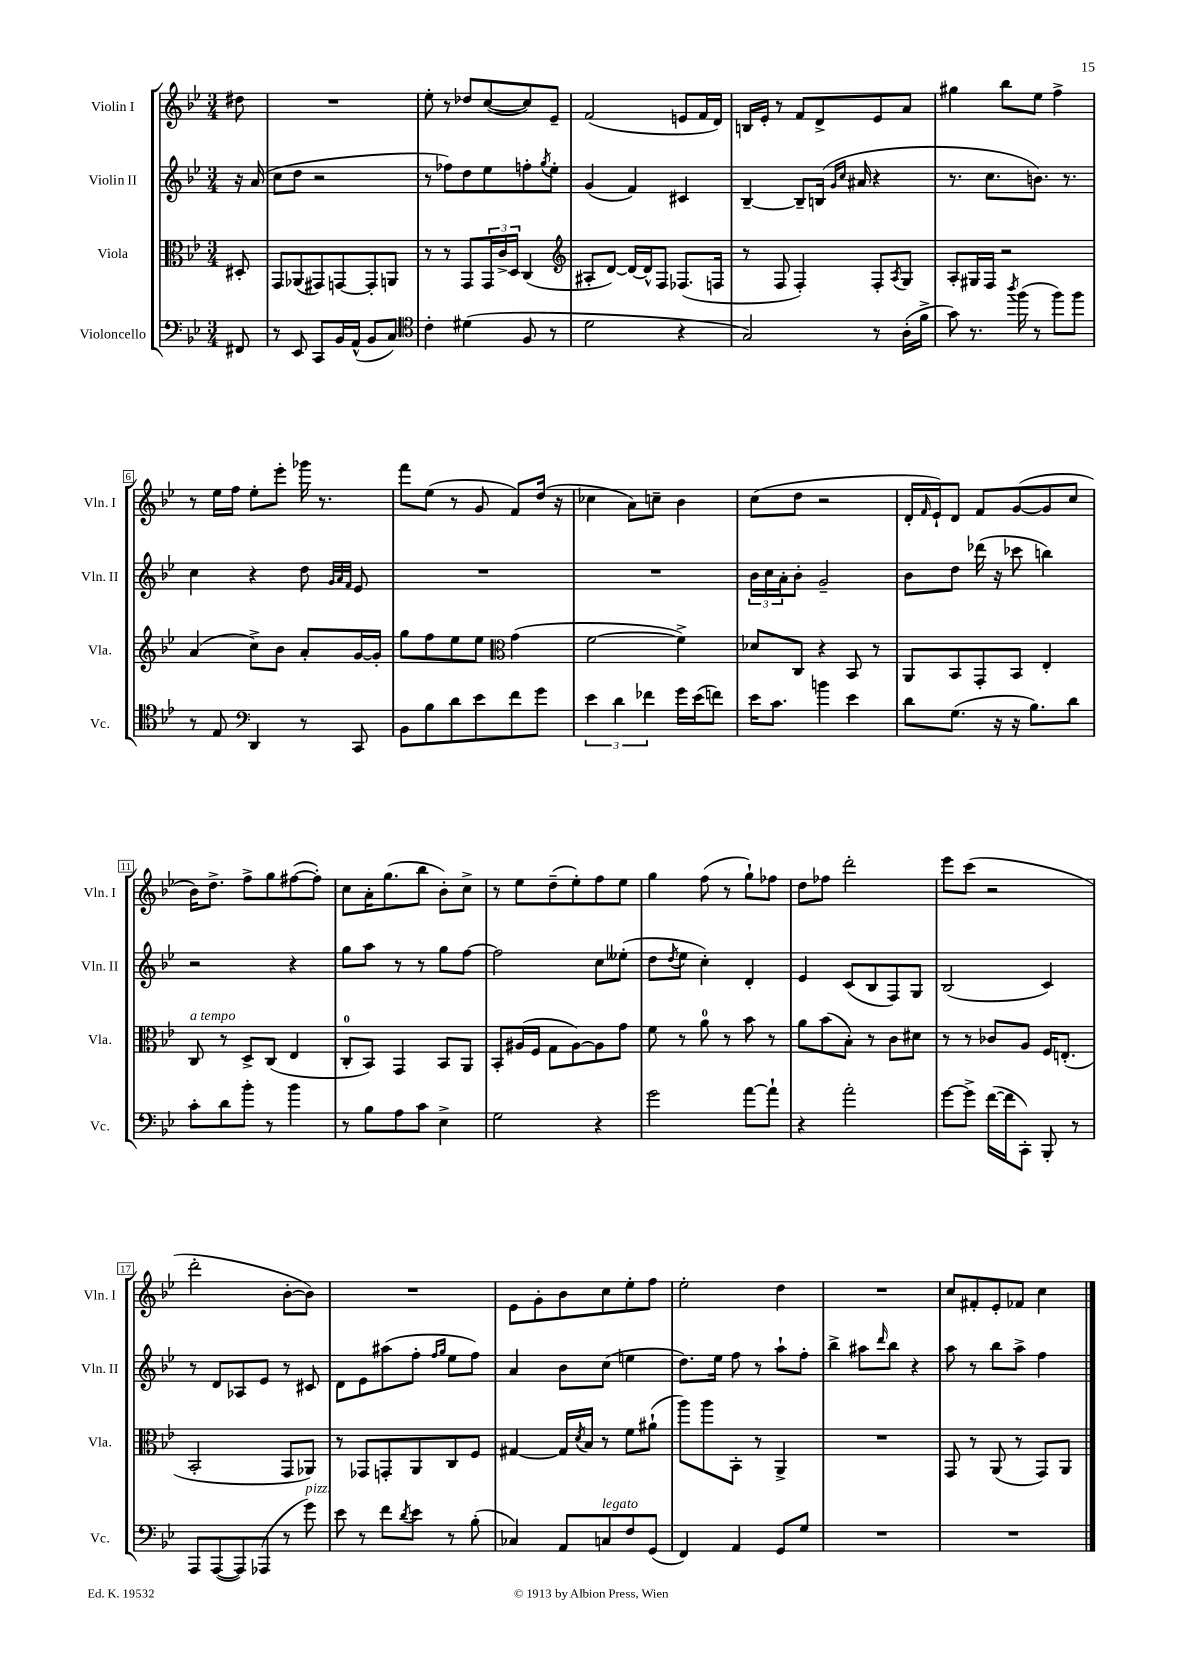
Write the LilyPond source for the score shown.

<<
\new StaffGroup <<
\new Staff = "s0" \with { instrumentName = "Violin I" shortInstrumentName = "Vln. I" } {
    \clef treble \key bes \major \numericTimeSignature \time 3/4 \partial 8
    dis''8 |
    R2. |
    ees''8-. r8 des''8 c''8~( c''8) ees'8-- |
    f'2( e'8 f'16 d'16) |
    b16 ees'16-. r8 f'8 d'8-> ees'8 a'8 |
    gis''4 bes''8 ees''8 f''4-> |
    r8 ees''16 f''16 ees''8-. ees'''8-. ges'''16 r8. |
    f'''8 ees''8( r8 g'8 f'8) d''16( r16 |
    ces''4 a'8) c''8-- bes'4 |
    c''8( d''8 r2 |
    d'16-. \grace { f'16 } ees'16-!) d'8 f'8 g'8~( g'8 c''8 |
    bes'16) d''8.-> f''8-> g''8 fis''8~( fis''8-.) |
    c''8 a'16-. g''8.( bes''8 bes'8-.) c''8-> |
    r8 ees''8 d''8--( ees''8-.) f''8 ees''8 |
    g''4 f''8( r8 g''8-!) fes''8 |
    d''8 fes''8 d'''2-. |
    ees'''8 c'''8( r2 |
    d'''2-. bes'8~-. bes'8) |
    R2. |
    ees'8 g'8-. bes'8 c''8 ees''8-. f''8 |
    ees''2-. d''4 |
    R2. |
    c''8 fis'8-. ees'8-. fes'8 c''4 \bar "|." |
}
\new Staff = "s1" \with { instrumentName = "Violin II" shortInstrumentName = "Vln. II" } {
    \clef treble \key bes \major \numericTimeSignature \time 3/4 \partial 8
    r16 a'16( |
    c''8 d''8 r2 |
    r8 fes''8) d''8 ees''8 f''8-. \acciaccatura { g''8 } ees''8-. |
    g'4( f'4) cis'4 |
    bes4~-- bes8-- b16( \grace { g'16 c''16 } ais'16 r4 |
    r8. c''8. b'8.) r8. |
    c''4 r4 d''8 \grace { g'32 a'32 f'32 } ees'8 |
    R2. |
    R2. |
    \tuplet 3/2 { bes'16 c''16 a'16-. } bes'8-. g'2-- |
    bes'8 d''8 des'''16( r16 ces'''8 b''4) |
    r2 r4 |
    g''8 a''8 r8 r8 g''8 f''8~ |
    f''2 c''8 eeses''8-.( |
    d''8 \acciaccatura { d''8 } ees''8 c''4-.) d'4-. |
    ees'4 c'8( bes8 f8) g8 |
    bes2( c'4) |
    r8 d'8 aes8 ees'8 r8 cis'8 |
    d'8 ees'8 ais''8( f''8-. \grace { f''16 g''16 } ees''8 f''8) |
    a'4 bes'8 c''8( e''4 |
    d''8.) ees''16 f''8 r8 a''8-! f''8-. |
    bes''4-> ais''8 \grace { d'''16 } bes''8 r4 |
    a''8 r8 bes''8 a''8-> f''4 \bar "|." |
}
\new Staff = "s2" \with { instrumentName = "Viola" shortInstrumentName = "Vla." } {
    \clef alto \key bes \major \numericTimeSignature \time 3/4 \partial 8
    dis8-. |
    g,8 aes,8( gis,8) g,8~ g,8-. a,8 |
    r8 r8 g,8 \tuplet 3/2 { g,16 c'16-> d16 } c4( |
    \clef treble ais8-. d'8~) d'16~ d'16-^ f8 fes8.( f16 |
    r8 f8 f4-.) f8-. \acciaccatura { a8 } g8 |
    a8-. gis16 f16 r2 |
    a'4( c''8->) bes'8 a'8-. g'16~ g'16-. |
    g''8 f''8 ees''8 ees''8 \clef alto g'4( |
    f'2~ f'4->) |
    des'8 c8 r4 bes,8 r8 |
    a,8 bes,8 g,8-. bes,8 ees4-. |
    c8^\markup { \italic "a tempo" } r8 d8-> c8( ees4 |
    c8-0-. bes,8) g,4 bes,8 a,8 |
    bes,8-. ais16( f16 g8 ais8~) ais8 g'8 |
    f'8 r8 a'8-0 r8 bes'8 r8 |
    a'8 bes'8( bes8-.) r8 c'8 dis'8 |
    r8 r8 ces'8 a8 f16 e8.-.( |
    bes,2-. g,8 aes,8) |
    r8 ges,8 g,8-. a,8 c8 f8 |
    gis4~ gis16 \acciaccatura { d'8 } bes16 r8 f'8 ais'8-!( |
    a''8) a''8 bes,8-. r8 a,4-> |
    R2. |
    g,8 r8 a,8( r8 g,8) a,8 \bar "|." |
}
\new Staff = "s3" \with { instrumentName = "Violoncello" shortInstrumentName = "Vc." } {
    \clef bass \key bes \major \numericTimeSignature \time 3/4 \partial 8
    fis,8 |
    r8 ees,8 c,8 bes,16 a,16-^( bes,8 c8) |
    \clef tenor c'4-. dis'4( f8 r8 |
    d'2 r4 |
    g2) r8 a16-.( f'16-> |
    g'8) r8. \acciaccatura { a''8 } f''16( r8 f''8) f''8 |
    r8 ees8 \clef bass d,4 r8 c,8 |
    bes,8 bes8 d'8 ees'8 f'8 g'8 |
    \tuplet 3/2 { ees'4 d'4 fes'4 } g'16 ees'16( f'8) |
    ees'16 c'8. b'4 ees'4 |
    d'8 g8.( r16 r16 bes8.) d'8 |
    c'8-. d'8 bes'8-. r8 bes'4 |
    r8 bes8 a8 c'8 ees4-> |
    g2 r4 |
    g'2 a'8~ a'8-! |
    r4 a'2-. |
    g'8~ g'8-> f'16~( f'16 c,8-.) bes,,8-. r8 |
    a,,8 a,,8~( a,,8) aes,,8( r8 g'8^\markup { \italic "pizz." }) |
    ees'8 r8 f'8 \acciaccatura { d'8 } ees'8 r8 bes8-.( |
    ces4) a,8 c8^\markup { \italic "legato" } f8 g,8( |
    f,4) a,4 g,8 g8 |
    R2. |
    R2. \bar "|." |
}
>>
>>
\layout { \context { \Score \override BarNumber.stencil = #(make-stencil-boxer 0.1 0.3 ly:text-interface::print) } }
